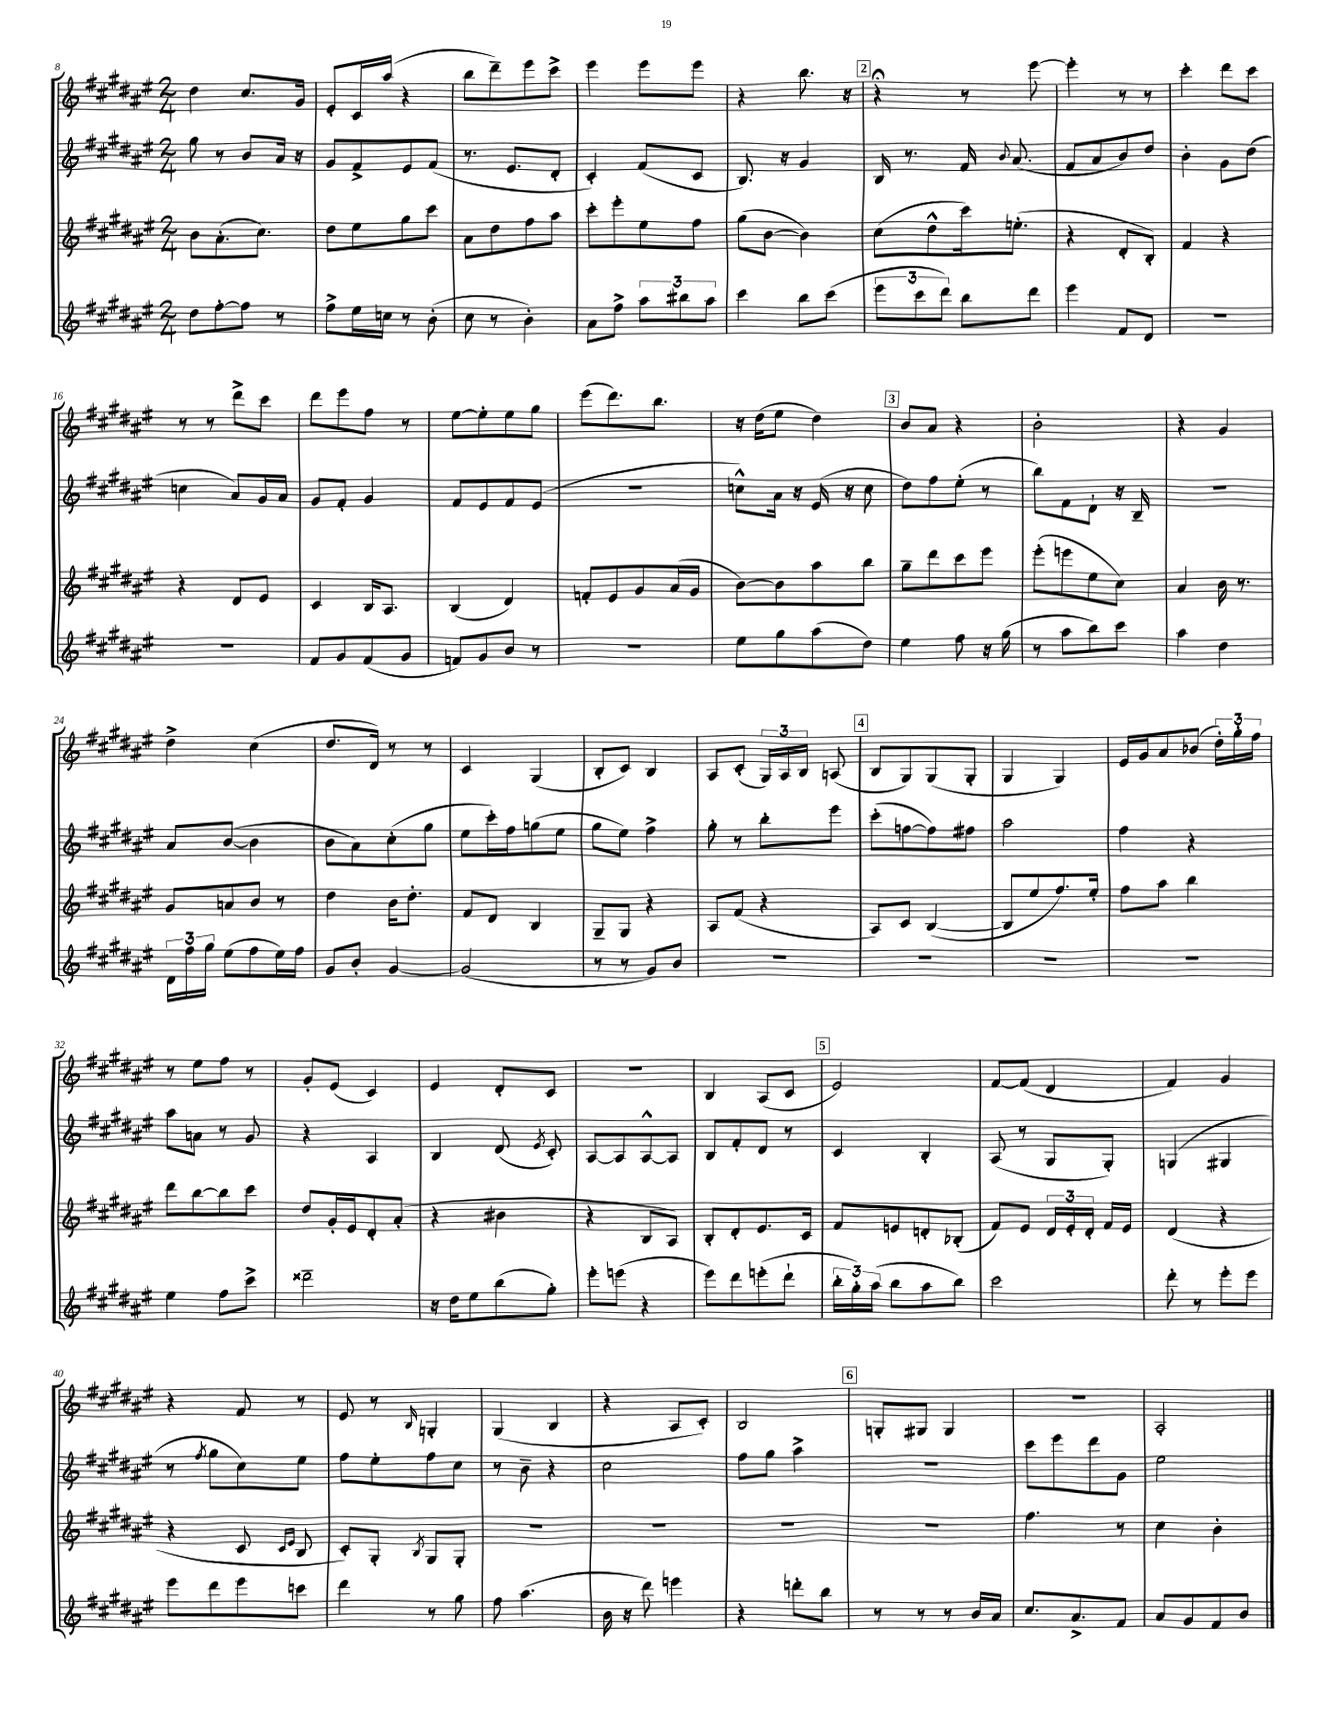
<<
\new StaffGroup <<
\new Staff = "s0" {
    \clef treble \key fis \major \numericTimeSignature \time 2/4
    \autoBeamOff dis''4 cis''8.[ gis'16] |
    eis'8[-. cis'16 ais''16]( r4 |
    b''8[ dis'''8--) eis'''8 cis'''8]-> |
    eis'''4 eis'''8[ eis'''8] |
    r4 b''8. r16 |
    \mark \markup { \box "2" } r4\fermata r8 eis'''8~ |
    eis'''4-. r8 r8 |
    cis'''4-. dis'''8[ cis'''8] |
    r8 r8 dis'''8[-> cis'''8] |
    dis'''8[ eis'''8 fis''8] r8 |
    eis''8[~ eis''8-. eis''8 gis''8] |
    eis'''8[( dis'''8.) b''8.] |
    r16 dis''16[( eis''8] dis''4) |
    \mark \markup { \box "3" } b'8[ ais'8] r4 |
    b'2-. |
    r4 gis'4 |
    dis''4-> cis''4( |
    dis''8.[ dis'16]) r8 r8 |
    cis'4 gis4( |
    b8[-. cis'8]) b4 |
    ais8[ cis'8]-.( \tuplet 3/2 { gis16[) ais16 b16] } a8( |
    \mark \markup { \box "4" } b8[ gis8) gis8( gis8]-. |
    gis4 gis4) |
    eis'16[ gis'16 ais'8 bes'8]( \tuplet 3/2 { dis''16[-.) gis''16-. fis''16] } |
    r8 eis''8[ fis''8] r8 |
    gis'8[-. eis'8]( cis'4) |
    eis'4 dis'8[-. cis'8] |
    R2 |
    b4 ais8[( cis'8] |
    \mark \markup { \box "5" } eis'2) |
    fis'8[~ fis'8]( dis'4 |
    fis'4) gis'4 |
    r4 fis'8 r8 |
    eis'8 r8 \grace { b16 } g4-. |
    gis4( b4 |
    r4 ais8[ cis'8]-.) |
    b2 |
    \mark \markup { \box "6" } g8[-. gis8] gis4 |
    R2 |
    ais2-. \bar "|." |
}
\new Staff = "s1" {
    \clef treble \key fis \major \numericTimeSignature \time 2/4
    \autoBeamOff gis''8 r8 b'8[ ais'16] r16 |
    gis'8[ fis'8-> eis'8 fis'8]( |
    r8. eis'8.[ dis'8]-. |
    cis'4-.) fis'8[( cis'8] |
    b8.) r16 gis'4 |
    \mark \markup { \box "2" } b16 r8. fis'16 \appoggiatura { b'8 } ais'8.( |
    fis'8[ ais'8 b'8) dis''8] |
    b'4-. gis'8[ dis''8]( |
    c''4 ais'8[) gis'16 ais'16] |
    gis'8[ fis'8]-. gis'4 |
    fis'8[ eis'8 fis'8 eis'8]( |
    r2 |
    c''8[-^) ais'16] r16 eis'16( r16 c''8 |
    \mark \markup { \box "3" } dis''8[) fis''8 eis''8]-.( r8 |
    b''8[) fis'8 dis'8]-! r16 b16-- |
    r2 |
    ais'8[ b'8]~( b'4 |
    b'8[ ais'8) cis''8-.( gis''8] |
    eis''8[ cis'''16-.) fis''16 g''8( eis''8] |
    gis''8[ eis''8]) fis''4-> |
    gis''8-. r8 b''8[-. eis'''8] |
    \mark \markup { \box "4" } cis'''8[-.( f''8~ f''8) fis''8] |
    ais''2 |
    fis''4 r4 |
    ais''8[ a'8] r8 gis'8 |
    r4 ais4 |
    b4 dis'8( \acciaccatura { eis'8 } cis'8-.) |
    ais8[~ ais8 ais8~-^ ais8] |
    b8[ fis'8-. dis'8] r8 |
    \mark \markup { \box "5" } cis'4 b4-. |
    ais8( r8 gis8[ gis8]-.) |
    g4( gis4 |
    r8 \acciaccatura { fis''8 } gis''8[ cis''8) eis''8] |
    fis''8[ eis''8-. fis''8 cis''8] |
    r8 b'8-- r4 |
    cis''2 |
    fis''8[ gis''8] ais''4-> |
    \mark \markup { \box "6" } R2 |
    cis'''8[ eis'''8 dis'''8 gis'8] |
    eis''2 \bar "|." |
}
\new Staff = "s2" {
    \clef treble \key fis \major \numericTimeSignature \time 2/4
    \autoBeamOff b'8[ ais'8.-.( cis''8.]) |
    dis''8[ eis''8 gis''8 cis'''8] |
    ais'8[ dis''8 fis''8 ais''8] |
    cis'''8[-. eis'''8-. eis''8 fis''8] |
    gis''8[( b'8]~ b'4) |
    \mark \markup { \box "2" } cis''8[( dis''8-^ cis'''16) e''8.]-.( |
    r4 dis'8[-. b8]-.) |
    fis'4 r4 |
    r4 dis'8[ eis'8] |
    cis'4 b16[ ais8.] |
    b4( dis'4) |
    f'8[-. eis'8 gis'8 ais'16( gis'16] |
    b'8[~) b'8 ais''8 b''8] |
    \mark \markup { \box "3" } gis''8[-- dis'''8 cis'''8 eis'''8] |
    eis'''8[-.( e'''8 eis''8 cis''8]) |
    ais'4 b'16 r8. |
    gis'8[ a'8 b'8] r8 |
    dis''4 b'16[ dis''8.]-. |
    fis'8[ dis'8] b4 |
    gis8[-- gis8] r4 |
    ais8[ fis'8]( r4 |
    \mark \markup { \box "4" } ais8[) cis'8] b4~( |
    b8[ eis''8 fis''8.) eis''16]-. |
    fis''8[ ais''8] b''4 |
    dis'''8[ b''8~ b''8 cis'''8] |
    dis''8[ gis'16-. eis'16 dis'8-. ais'8]-.( |
    r4 bis'4 |
    r4 b8[ ais8]) |
    b8[-. dis'8-. eis'8. cis'16] |
    \mark \markup { \box "5" } fis'8[ e'8 d'8-. bes8]-.( |
    fis'8[) eis'8] \tuplet 3/2 { dis'16[ eis'16-. dis'16]-. } fis'16[ eis'16] |
    dis'4( r4 |
    r4 cis'8 \grace { cis'16[ eis'16] } b8 |
    cis'8[-.) gis8]-. \acciaccatura { b8 } gis8[ gis8]-. |
    R2 |
    R2 |
    R2 |
    \mark \markup { \box "6" } R2 |
    fis''4. r8 |
    cis''4 b'4-. \bar "|." |
}
\new Staff = "s3" {
    \clef treble \key fis \major \numericTimeSignature \time 2/4
    \autoBeamOff dis''8[ fis''8~-. fis''8] r8 |
    fis''8[-> eis''16 c''16] r8 b'8-.( |
    cis''8 r8 b'4-.) |
    ais'8[ fis''8]-> \tuplet 3/2 { ais''8[ bis''8 ais''8] } |
    cis'''4 b''8[ cis'''8]( |
    \mark \markup { \box "2" } \tuplet 3/2 { eis'''8[ cis'''8 dis'''8]) } b''8[ dis'''8] |
    eis'''4 fis'8[ dis'8] |
    R2 |
    R2 |
    fis'8[ gis'8 fis'8( gis'8] |
    f'8[) gis'8 b'8] r8 |
    r2 |
    eis''8[ gis''8 ais''8( dis''8]) |
    \mark \markup { \box "3" } eis''4 fis''8 r16 gis''16( |
    r8 ais''8[ b''8) cis'''8] |
    ais''4 dis''4 |
    \tuplet 3/2 { dis'16[ fis''16 gis''16] } eis''8[( fis''8 eis''16) fis''16] |
    gis'8[ b'8]-. gis'4~ |
    gis'2( |
    r8 r8 gis'8[) b'8] |
    R2 |
    \mark \markup { \box "4" } R2 |
    R2 |
    R2 |
    eis''4 fis''8[ cis'''8]-> |
    disis'''2-- |
    r16 dis''16[ eis''8 b''8( gis''8]-.) |
    eis'''8[-. e'''8]( r4 |
    eis'''8[) dis'''8 e'''8-.( dis'''8]-! |
    \mark \markup { \box "5" } \tuplet 3/2 { b''16[-. gis''16-.) ais''16]( } b''8[ ais''8 b''8]) |
    cis'''2 |
    dis'''8-. r8 eis'''8[-. eis'''8] |
    eis'''8[ dis'''8 eis'''8 c'''8] |
    dis'''4 r8 gis''8 |
    fis''8 ais''4.( |
    b'16 r16 dis'''8) e'''4 |
    r4 d'''8[-. b''8] |
    \mark \markup { \box "6" } r8 r8 r8 b'16[ ais'16] |
    cis''8.[ ais'8.-> fis'8] |
    ais'8[ gis'8 fis'8 b'8] \bar "|." |
}
>>
>>
\layout { \context { \Score currentBarNumber = #8 } }
